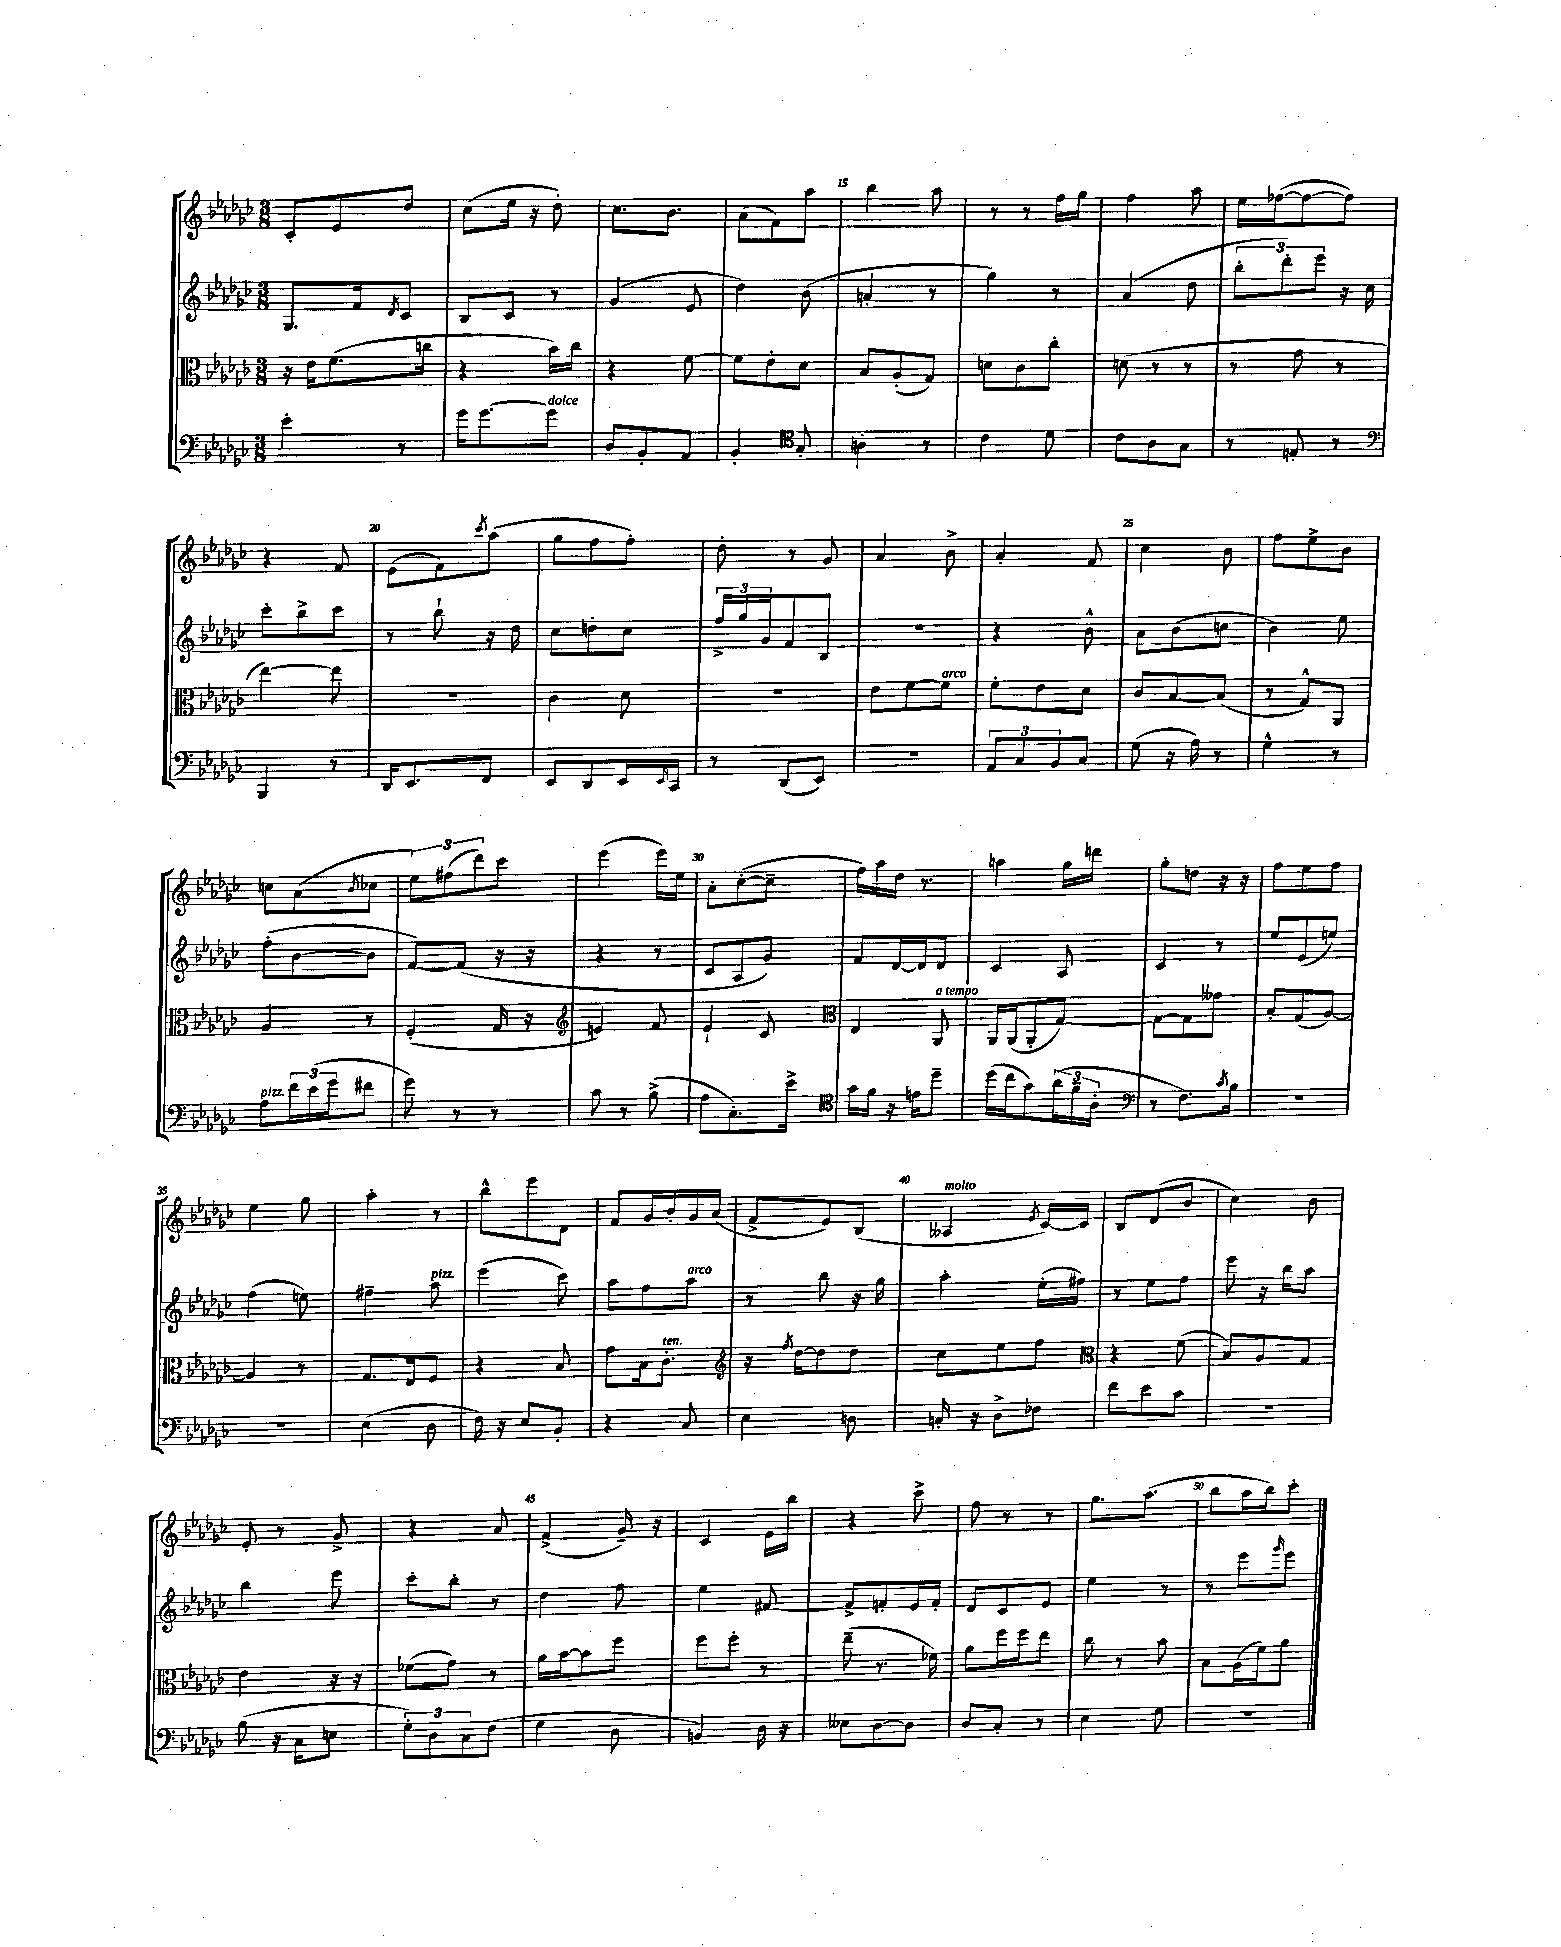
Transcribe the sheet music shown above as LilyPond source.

<<
\new StaffGroup <<
\new Staff = "s0" {
    \clef treble \key ges \major \numericTimeSignature \time 3/8
    ces'8-. ees'8 des''8 |
    ces''8( ees''16 r16 des''8-.) |
    ces''8. bes'8. |
    aes'8( f'8) aes''8 |
    bes''4 aes''8 |
    r8 r8 f''16 ges''16 |
    f''4 aes''8 |
    ees''16 fes''16~( fes''8~ fes''8) |
    r4 f'8 |
    ees'8( f'8) \acciaccatura { ces'''8 } aes''8( |
    ges''8 f''8 f''8-.) |
    des''8-. r8 ges'8 |
    aes'4 bes'8-> |
    aes'4-. f'8 |
    ces''4 bes'8 |
    f''8 ees''8-> bes'8 |
    c''8 aes'8( \acciaccatura { bes'8 } ces''8 |
    \tuplet 3/2 { ees''8) fis''8( des'''8) } ces'''8 |
    ees'''4( ees'''16) ees''16 |
    aes'8-. ces''8~-.( ces''8-- |
    f''16) aes''16 des''16 r8. |
    a''4 ges''16 d'''16 |
    ges''8-. d''8 r16 r16 |
    f''8 ees''8 f''8 |
    ees''4 ges''8 |
    aes''4-. r8 |
    bes''8-^ ees'''8 des'8 |
    f'8 ges'16 bes'16-. ges'16 aes'16( |
    f'8-> ees'8) bes8( |
    aeses4^\markup { \italic "molto" } \acciaccatura { ees'8 } ces'16~) ces'16 |
    bes8 des'8( bes'8 |
    ces''4) bes'8 |
    ees'8-. r8 ges'8-> |
    r4 aes'8 |
    f'4->( ges'16--) r16 |
    ces'4 ees'16 bes''16 |
    r4 ces'''8-> |
    f''8 r8 r8 |
    ges''8. aes''8.( |
    bes''8 aes''16 bes''16) ces'''8-. \bar "|." |
}
\new Staff = "s1" {
    \clef treble \key ges \major \numericTimeSignature \time 3/8
    ges8. f'16 \acciaccatura { des'8 } ces'8 |
    bes8 ces'8 r8 |
    ges'4( ees'8 |
    des''4) bes'8( |
    a'4-. r8 |
    ges''4) r8 |
    aes'4( des''8 |
    \tuplet 3/2 { bes''8-. des'''8-.) ees'''8 } r16 ces''16 |
    ces'''8-. bes''8-> ces'''8 |
    r8 bes''8-! r16 des''16 |
    ces''8 d''8-. ces''8 |
    \tuplet 3/2 { f''16-> ges''16 ges'16 } f'8 bes8 |
    R4. |
    r4 bes'8-^ |
    aes'8 bes'8( c''8 |
    bes'4) ees''8 |
    f''8-.( bes'8~ bes'8 |
    f'8~) f'8( r16 r16 |
    r4 r8 |
    ces'8 aes8 ges'8) |
    f'8 des'16~ des'16 des'8 |
    ces'4 aes8 |
    ces'4 r8 |
    ees''8 ees'8( e''8) |
    f''4( e''8) |
    fis''4-- aes''8^\markup { \italic "pizz." } |
    ees'''4( ces'''8) |
    aes''8 f''8 aes''8^\markup { \italic "arco" } |
    r8 bes''8 r16 ges''16 |
    aes''4-. ees''16-.( fis''16) |
    r8 ees''8 f''8 |
    ees'''8 r16 bes''16 aes''8 |
    bes''4 ees'''8 |
    ces'''8-. bes''8-. r8 |
    des''4 f''8 |
    ees''4 fis'8~ |
    fis'8-> f'8-. ees'16 f'16-. |
    des'8 ces'8 ees'8 |
    ees''4 r8 |
    r8 ees'''8 \grace { ges'''16 } ees'''8 \bar "|." |
}
\new Staff = "s2" {
    \clef alto \key ges \major \numericTimeSignature \time 3/8
    r16 ees'16 f'8.( c''16 |
    r4 bes'16) ces''16 |
    r4 f'8~ |
    f'8 ees'8-. des'8 |
    bes8 aes8-.( ges8) |
    d'8 ces'8 ces''8-. |
    d'8( r8 r8 |
    r8 ges'8 r8 |
    ees''4~) ees''8 |
    R4. |
    ces'4 des'8 |
    R4. |
    ees'8 f'8~ f'8^\markup { \italic "arco" } |
    f'8-. ees'8 des'8 |
    ces'8 bes8~ bes8( |
    r8 ges8-^) aes,8 |
    aes4 r8 |
    f4-.( ges16 r16 |
    \clef treble e'4) f'8 |
    ees'4-! ces'8 |
    \clef alto ees4 aes,8^\markup { \italic "a tempo" } |
    aes,16 aes,16( aes,8-. ges8~) |
    ges8~ ges8 geses'8 |
    bes8-. ges8( aes8~) |
    aes4 r8 |
    ges8. ees16 f8 |
    r4 bes8 |
    ges'8 bes16 ces'8.-.^\markup { \italic "ten." } |
    \clef treble r16 \acciaccatura { f''8 } des''16~ des''8 des''8 |
    ces''8 ees''8 f''8 |
    \clef alto r4 f'8( |
    bes8) aes8 ges8 |
    ees'4 r16 r16 |
    fes'8( ges'8) r8 |
    aes'16 bes'16~ bes'8 f''8 |
    f''8 f''8-. r8 |
    ees''8--( r8. fes'16) |
    aes'8 f''16 f''16 ees''8 |
    ces''8 r8 bes'8 |
    bes8 aes16( f'16) aes'8 \bar "|." |
}
\new Staff = "s3" {
    \clef bass \key ges \major \numericTimeSignature \time 3/8
    ees'4-. r8 |
    ges'16 ges'8.~ ges'8^\markup { \italic "dolce" } |
    des8 bes,8-. aes,8 |
    bes,4-. \clef tenor ges8-. |
    a4-. r8 |
    ces'4 des'8 |
    ces'8 aes8 ges8 |
    r8 e8-. r8 |
    \clef bass bes,,4 r8 |
    des,16 ees,8. f,8 |
    ees,8 des,8 ees,16 \grace { ees,16 } ces,16 |
    r8 des,8( ees,8) |
    R4. |
    \tuplet 3/2 { aes,8 ces8 bes,8 } ces8 |
    ges8( r16 aes16) r8 |
    ges4-^ r8 |
    aes8^\markup { \italic "pizz." } \tuplet 3/2 { f'16 ees'16( ges'16 } fis'8 |
    ges'8) r8 r8 |
    ces'8 r8 bes8->( |
    aes8 ces8.-.) ees'16-> |
    \clef tenor ges'16 f'16 r16 e'16 des''8-- |
    des''16( ces''16 ges'8) \tuplet 3/2 { aes'16( f'16-- aes16-. } |
    \clef bass r8 f8.) \acciaccatura { ces'8 } bes16 |
    R4. |
    R4. |
    ees4( des8 |
    f16) r16 ees8 bes,8-. |
    r4 ces8 |
    ees4 d8 |
    c16-. r16 des8-> fes8 |
    f'8 ees'8 ces'8 |
    r4. |
    bes8( r16 ces16 e8 |
    \tuplet 3/2 { ges8-.) des8 ces8 } f8( |
    ges4 des8 |
    b,4) des16 r16 |
    eeses8 des8~ des8 |
    des8 ces8-. r8 |
    ees4 ges8 |
    R4. \bar "|." |
}
>>
>>
\layout { \context { \Score currentBarNumber = #11 \override BarNumber.break-visibility = ##(#f #t #t) barNumberVisibility = #(every-nth-bar-number-visible 5) } }
